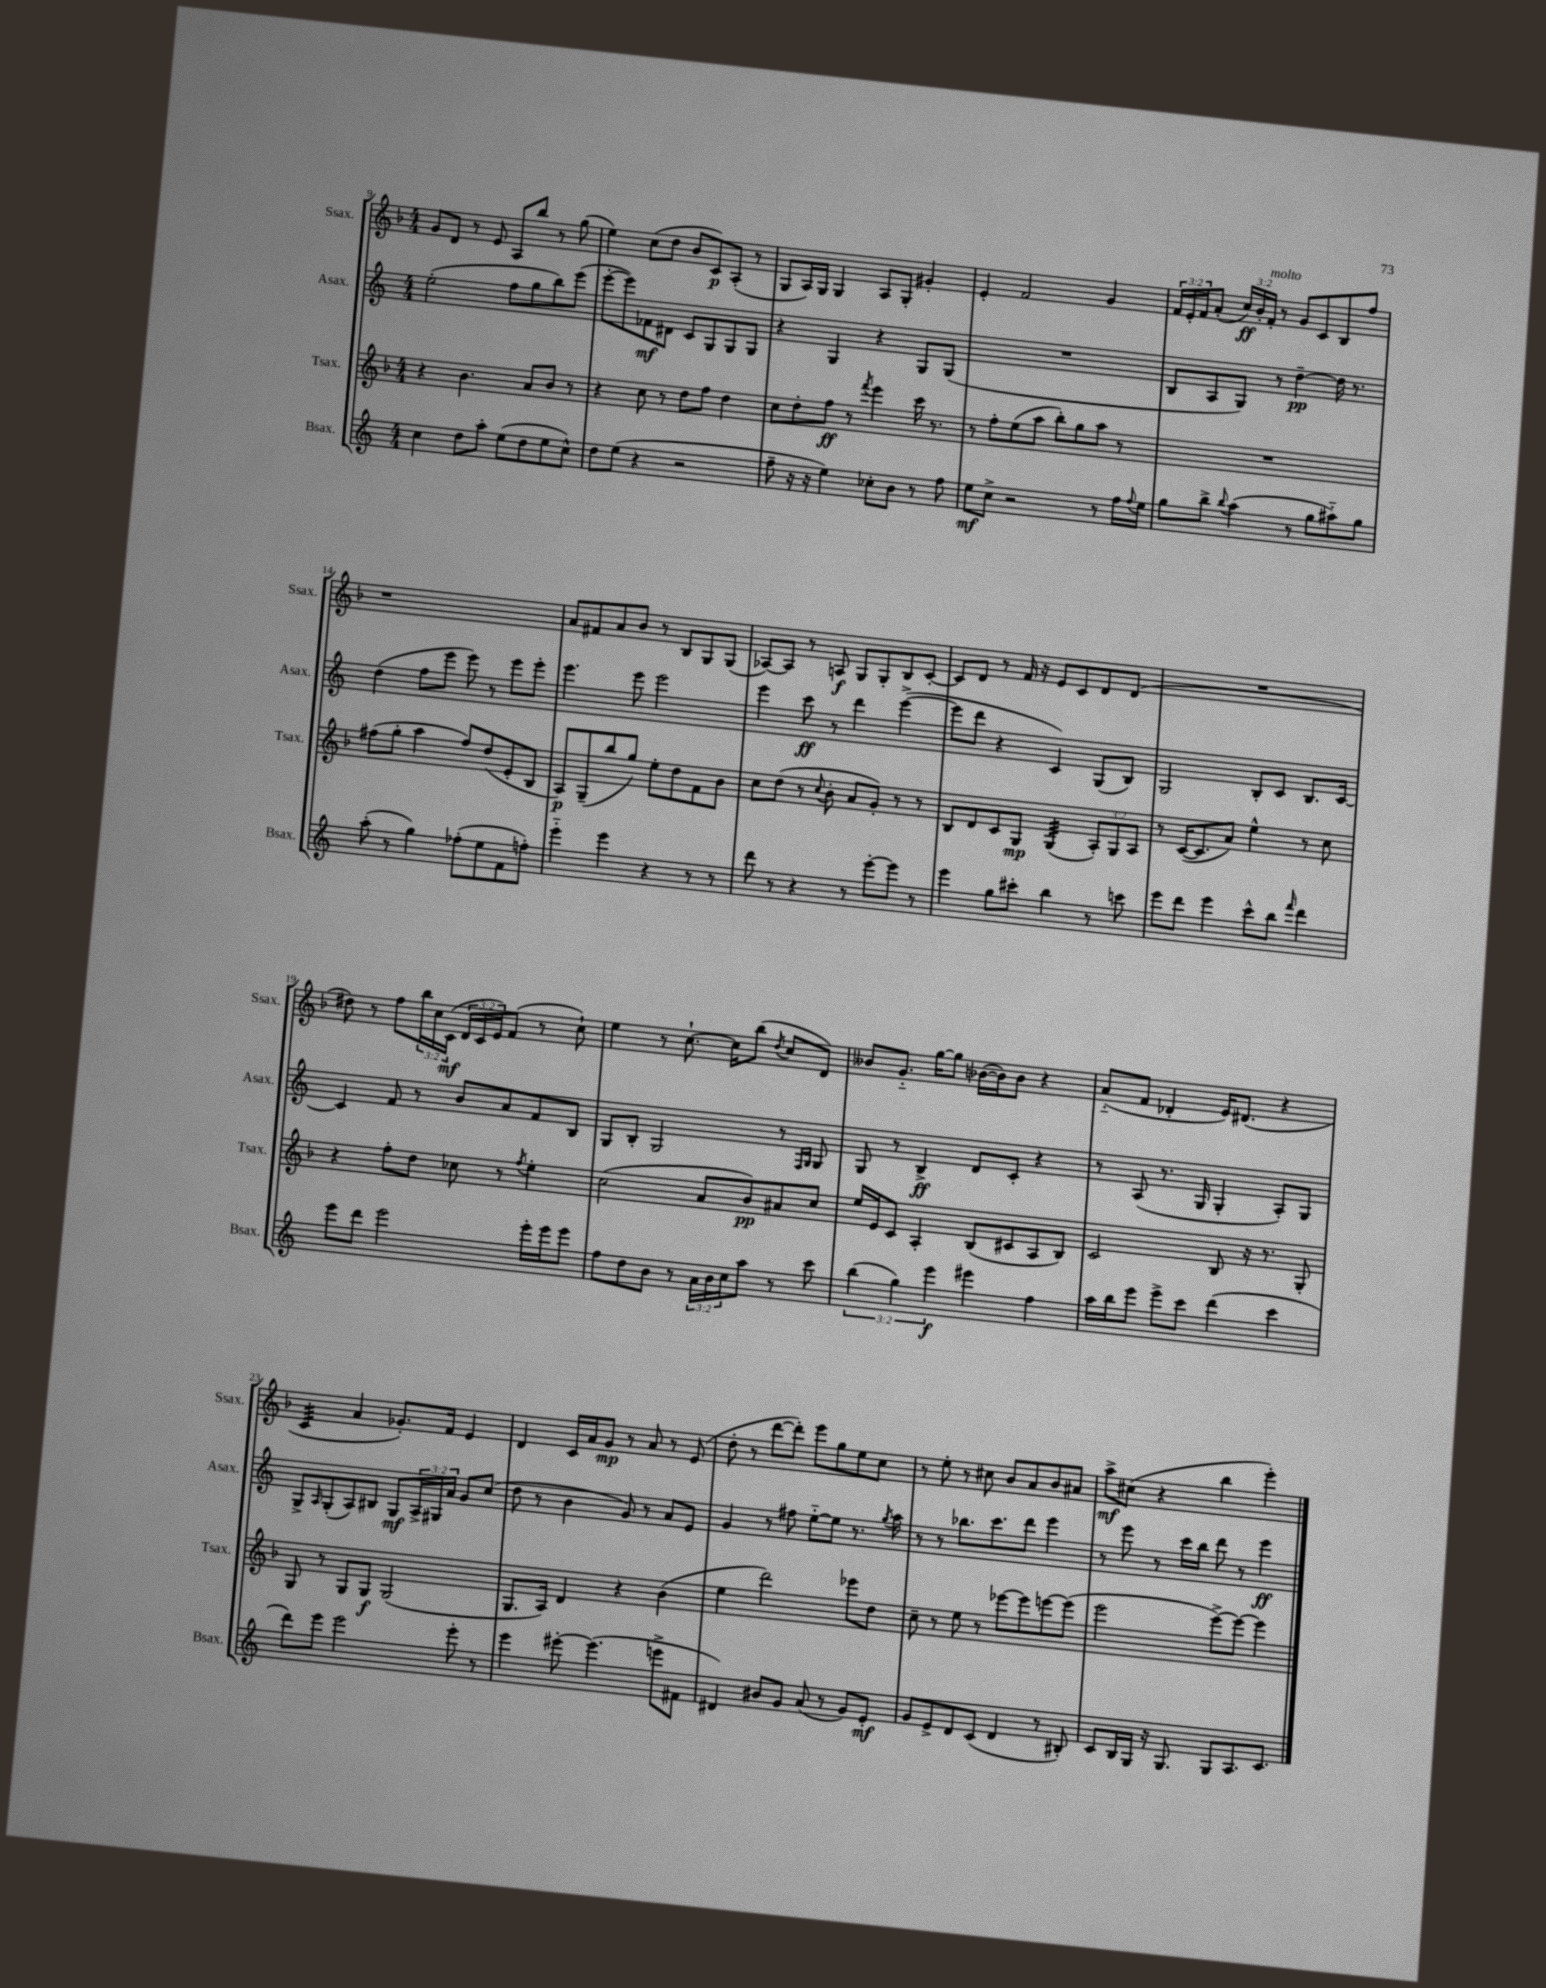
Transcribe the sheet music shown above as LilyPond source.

<<
\new StaffGroup <<
\new Staff = "s0" \with { instrumentName = "Ssax." shortInstrumentName = "Ssax." } {
    \clef treble \key f \major \numericTimeSignature \time 4/4 \override Staff.TupletNumber.text = #tuplet-number::calc-fraction-text
    g'8 d'8 r8 e'8 a8 bes''8 r8 g''8( |
    e''4) c''8( d''8 bes'8 c'8\p) a8-.( r8 |
    g8 a16) g16 g4 a8 g8-. gis'4-. |
    e'4-. f'2 g'4 |
    \tuplet 3/2 { f'16 e'16-. f'16 } a'8-.( \tuplet 3/2 { c''16\ff) bes'16-. f'16-.^\markup { \italic "molto" } } r8 g'8 c'8 bes8 f''8 |
    r1 |
    a'8 fis'8 a'8 bes'8 r8 bes8 g8 g8( |
    aes8~) aes8 r8 a8\f g8 g8-. bes8 c'8~-. |
    c'8 d'8 r8 f'16 r16 e'8 c'8 d'8 d'8( |
    R1 |
    dis''8) r8 f''8 \tuplet 3/2 { bes''16 c''16 c'16\mf( } \tuplet 3/2 { d'16 c'16 e'16) } f'8( r8 c''8-!) |
    e''4 r8 c''8.~-! c''16 bes''8( \acciaccatura { d''8 } c''8 d'8) |
    beses'8 g'8.-_ g''16~ g''8 bes'16~( bes'16) bes'8 r4 |
    a'8-_( f'8 des'4-. e'16) dis'8.( r4 |
    c'4:32 a'4 ges'8.-.) f'16 e'4 |
    d'4 c'16 a'16 g'8\mp r8 a'8 r8 e'8( |
    d''8-. r8 d'''8~ d'''8-.) e'''8 g''8 e''8 c''8 |
    r8 e''8-. r8 cis''8 bes'8 a'8 bes'8 ais'8 |
    a''8->\mf cis''8( r4 bes''4 e'''4-.) \bar "|." |
}
\new Staff = "s1" \with { instrumentName = "Asax." shortInstrumentName = "Asax." } {
    \clef treble \key c \major \numericTimeSignature \time 4/4 \override Staff.TupletNumber.text = #tuplet-number::calc-fraction-text
    e''2-.( f''8 g''8 b''8) e'''8( |
    e'''8~-. e'''8) fes'8\mf dis'8 c'8 g8 g8 g8 |
    r4 g4 r4 g8 g8( |
    R1 |
    b8 a8 g8) r8 d''4~--\pp d''16 r8. |
    d''4( f''8 e'''8 e'''8) r8 e'''8 e'''8-. |
    e'''4. e'''8 e'''2 |
    e'''4 c'''8\ff r8 d'''4 e'''4~->( |
    e'''8 d'''8 r4 c'4) g8( b8) |
    g2 b8-. c'8 b8. c'16~ |
    c'4 f'8 r8 b'8 a'8 f'8 b8 |
    g8 b8-. g2 r8 \grace { f16 g16 } g8 |
    g8 r8 b4->\ff d'8 c'8-. r4 |
    r8 a8( r8. g16 g4-. a8-.) g8 |
    g8-> \grace { a16 } g8-.( a8) bis8 g8\mf \tuplet 3/2 { a16-> gis16 a'16 } g'8 c''8( |
    d''8 r8 b'4 g'8) r8 a'8 e'8 |
    g'4 r8 fis''8 e''8~-_ e''8 r8. \acciaccatura { g''8 } a''16 |
    r8 r8 bes''8. c'''8. d'''8 e'''4 |
    r8 e'''8 r8 c'''16 b''16 d'''8 r8 e'''4\ff \bar "|." |
}
\new Staff = "s2" \with { instrumentName = "Tsax." shortInstrumentName = "Tsax." } {
    \clef treble \key f \major \numericTimeSignature \time 4/4 \override Staff.TupletNumber.text = #tuplet-number::calc-fraction-text
    r4 bes'4. a'8 bes'8 r8 |
    r4 c''8 r8 d''8 f''8 d''4 |
    c''8 d''8-. f''8\ff r8 \acciaccatura { f'''8 } e'''4 c'''16 r8. |
    r8 f''8-. e''8( a''8 bes''8-.) g''8 a''8 r8 |
    R1 |
    fis''8( g''8-. a''4 fis''8) d''8( e'8-. bes8 |
    a8\p) g8--( bes''8 g''8) e''8-. d''8 f'8 bes'8 |
    c''8 d''8( r8 \appoggiatura { c''8 } bes'8-. a'8 g'8-.) r8 r8 |
    bes8 d'8 c'8 g8\mp g4:32( \tuplet 3/2 { a8-.) g8 a8 } |
    r8 c'16~( c'8. a'8) e''4-^ r8 c''8 |
    r4 f''8-. d''8 ces''8 r8 \acciaccatura { f''8 } e''4-. |
    c''2( a'8 bes'8\pp) ais'8 c''8 |
    e''16 e'16 c'8 a4-. bes8( cis'8 a8 bes8) |
    c'2 bes8 r16 r8. g8-. |
    g8 r8 g8 g8\f g2( |
    g8. a16) d'4 r4 bes'4( |
    e''4 d'''2) ees'''8 d''8 |
    c''8-- r8 e''8 r8 ees'''8~ ees'''8 e'''8~ e'''8( |
    e'''2 e'''8~->) e'''8~ e'''4 \bar "|." |
}
\new Staff = "s3" \with { instrumentName = "Bsax." shortInstrumentName = "Bsax." } {
    \clef treble \key c \major \numericTimeSignature \time 4/4 \override Staff.TupletNumber.text = #tuplet-number::calc-fraction-text
    c''4 d''8 a''8-. e''8( d''8 e''8 c''8-^) |
    d''8 e''8( r4 r2 |
    f''8-- r16 r16 e''4) ces''8-. b'8 r8 f''8 |
    e''8\mf c''8-> r2 r8 f''16 \appoggiatura { f''8 } e''16 |
    g''8 b''8-> \appoggiatura { b''8 } a''4( r8 g''8 ais''8-_) g''8 |
    a''8-.( r8 g''4) fes''8-.( e''8 f'8 f''8-.) |
    e'''4-_ e'''4 r4 r8 r8 |
    d'''8 r8 r4 r8 e'''8~-. e'''8 r8 |
    e'''4 g''8 cis'''8-. b''4 r8 c'''8 |
    e'''8 d'''8 e'''4 c'''8-^ b''8 \grace { f'''16 } d'''4 |
    e'''8 d'''8 e'''2 e'''16-. e'''16 e'''8 |
    f''8 d''8 b'8 r8 \tuplet 3/2 { a'16 b'16 c''16 } a''8 r8 c'''8 |
    \tuplet 3/2 { b''4( g''4) e'''4\f } eis'''4 f''4 |
    a''16 b''16 e'''8 e'''8-> c'''8 d'''4( c'''4 |
    d'''8) e'''8 e'''2 e'''8-. r8 |
    e'''4 eis'''8~-. eis'''4.( e'''8-> fis'8 |
    dis'4) bis'8 g'8 a'8( r8 g'8) e'8-.\mf |
    g'8 e'8-> d'8 c'8( d'4 r8 bis8-.) |
    c'8 b16 g16 r16 g8. g8 a8. c'8. \bar "|." |
}
>>
>>
\layout { \context { \Score currentBarNumber = #9 } }
